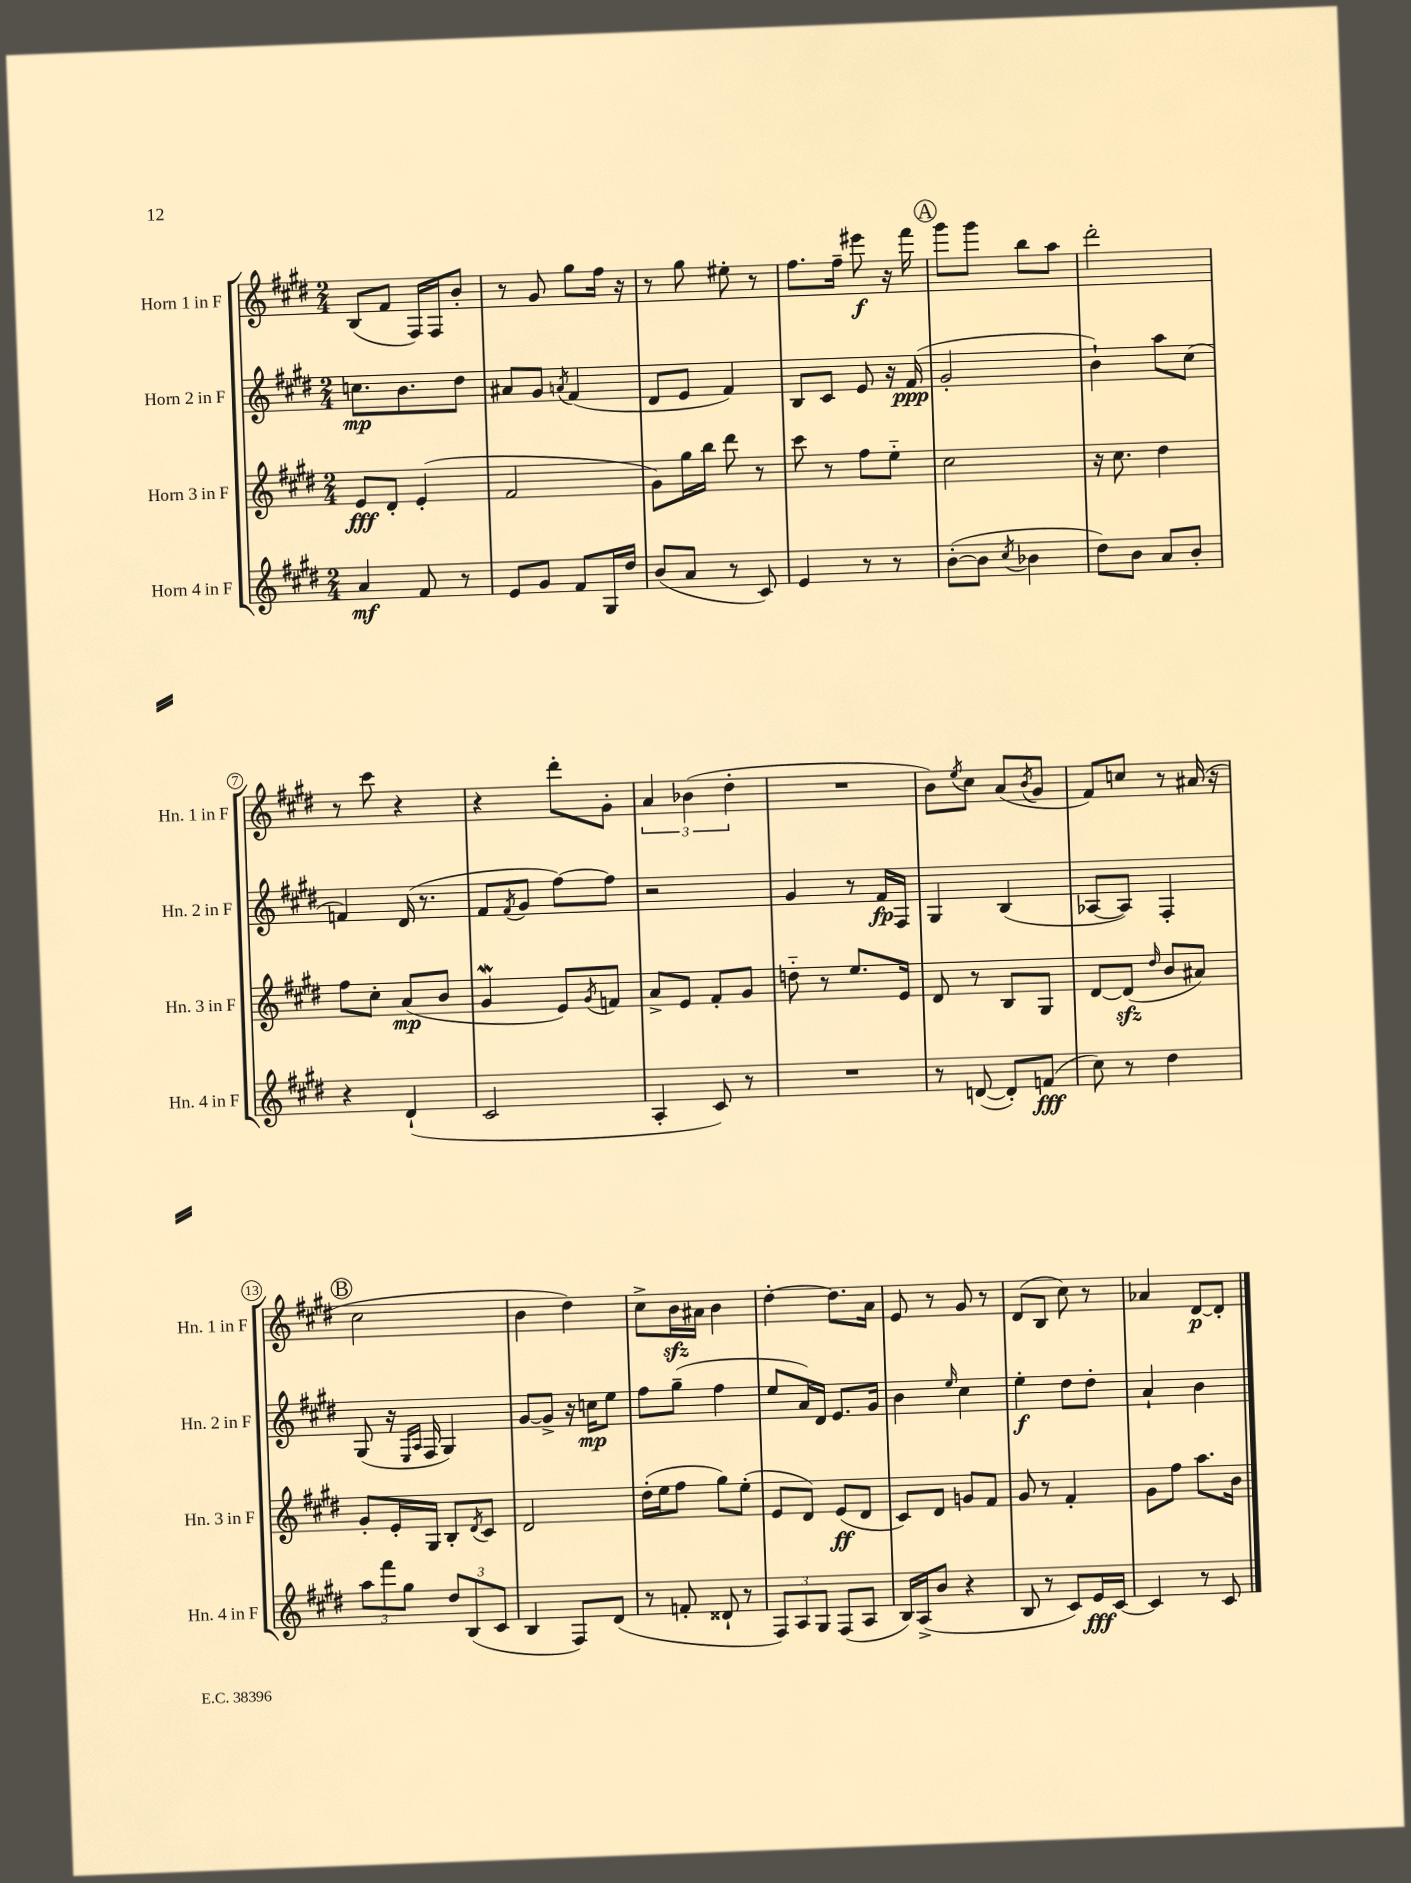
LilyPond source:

<<
\new StaffGroup <<
\new Staff = "s0" \with { instrumentName = "Horn 1 in F" shortInstrumentName = "Hn. 1 in F" } {
    \clef treble \key e \major \numericTimeSignature \time 2/4
    b8( fis'8 fis16) fis16 b'8-. |
    r8 gis'8 gis''8 fis''16 r16 |
    r8 gis''8 eis''8-. r8 |
    fis''8. fis''16-- eis'''8\f r16 fis'''16 |
    \mark \markup { \circle "A" } gis'''8 gis'''8 b''8 a''8 |
    dis'''2-. |
    r8 cis'''8 r4 |
    r4 dis'''8-. gis'8-. |
    \tuplet 3/2 { a'4 bes'4( dis''4-. } |
    R2 |
    b'8) \acciaccatura { e''8 } cis''8 a'8( \acciaccatura { b'8 } gis'8 |
    fis'8) c''8 r8 ais'16( r16 |
    \mark \markup { \circle "B" } cis''2 |
    b'4 dis''4) |
    cis''8-> b'16\sfz ais'16 b'4 |
    dis''4~-. dis''8. a'16 |
    e'8 r8 gis'8 r8 |
    dis'8( b8 cis''8) r8 |
    aes'4 dis'8~\p dis'8-. \bar "|." |
}
\new Staff = "s1" \with { instrumentName = "Horn 2 in F" shortInstrumentName = "Hn. 2 in F" } {
    \clef treble \key e \major \numericTimeSignature \time 2/4
    c''8.\mp b'8. dis''8 |
    ais'8 gis'8 \acciaccatura { a'8 } fis'4( |
    dis'8 e'8 fis'4) |
    b8 cis'8 e'8 r16 fis'16\ppp( |
    \mark \markup { \circle "A" } gis'2-. |
    b'4-!) a''8 cis''8( |
    f'4) dis'16( r8. |
    fis'8 \acciaccatura { fis'8 } gis'8 fis''8~) fis''8 |
    r2 |
    gis'4 r8 fis'16\fp fis16 |
    gis4 b4( |
    aes8~ aes8) fis4-. |
    \mark \markup { \circle "B" } gis8( r16 \grace { e16 a16 } fis16 gis4) |
    gis'8~ gis'8-> r16 c''16\mp e''8 |
    fis''8 gis''8--( fis''4 |
    e''8 a'16) dis'16 e'8. gis'16 |
    b'4 \grace { e''16 } cis''4 |
    e''4-.\f dis''8 dis''8-. |
    a'4-! b'4 \bar "|." |
}
\new Staff = "s2" \with { instrumentName = "Horn 3 in F" shortInstrumentName = "Hn. 3 in F" } {
    \clef treble \key e \major \numericTimeSignature \time 2/4
    e'8\fff dis'8-. e'4-.( |
    fis'2 |
    gis'8) gis''16 b''16 dis'''8 r8 |
    cis'''8 r8 fis''8 e''8-_ |
    \mark \markup { \circle "A" } cis''2 |
    r16 cis''8. dis''4 |
    fis''8 cis''8-. a'8\mp( b'8 |
    gis'4\mordent e'8) \acciaccatura { gis'8 } f'8 |
    a'8-> e'8 fis'8-. gis'8 |
    d''8-_ r8 e''8. e'16 |
    dis'8 r8 b8 gis8 |
    dis'8~ dis'8\sfz( \grace { dis''16 } b'8 ais'8) |
    \mark \markup { \circle "B" } gis'8-. e'16-. gis16 b8-. \acciaccatura { dis'8 } cis'8 |
    dis'2 |
    dis''16-.( e''16 fis''8 gis''8) e''8-.( |
    e'8 dis'8) e'8\ff( dis'8 |
    cis'8) dis'8 g'8 fis'8 |
    gis'8 r8 fis'4-. |
    gis'8 fis''8 a''8. b'16 \bar "|." |
}
\new Staff = "s3" \with { instrumentName = "Horn 4 in F" shortInstrumentName = "Hn. 4 in F" } {
    \clef treble \key e \major \numericTimeSignature \time 2/4
    a'4\mf fis'8 r8 |
    e'8 gis'8 fis'8 gis16 dis''16 |
    b'8( a'8 r8 cis'8) |
    e'4 r8 r8 |
    \mark \markup { \circle "A" } b'8~-.( b'8 \acciaccatura { cis''8 } bes'4 |
    dis''8) b'8 a'8 b'8-. |
    r4 dis'4-!( |
    cis'2 |
    a4-. cis'8) r8 |
    R2 |
    r8 d'8~( d'8-.) f'8\fff( |
    cis''8) r8 dis''4 |
    \mark \markup { \circle "B" } \tuplet 3/2 { a''8 fis'''8 gis''8 } \tuplet 3/2 { dis''8 b8( cis'8 } |
    b4 fis8) dis'8( |
    r8 f'8-. disis'8-! r8 |
    \tuplet 3/2 { fis8) a8 gis8 } fis8( a8 |
    b16) a16->( b'8 r4 |
    b8 r8 cis'8) e'16\fff cis'16~ |
    cis'4 r8 cis'8 \bar "|." |
}
>>
>>
\layout { \context { \Score \override BarNumber.stencil = #(make-stencil-circler 0.1 0.3 ly:text-interface::print) } }
